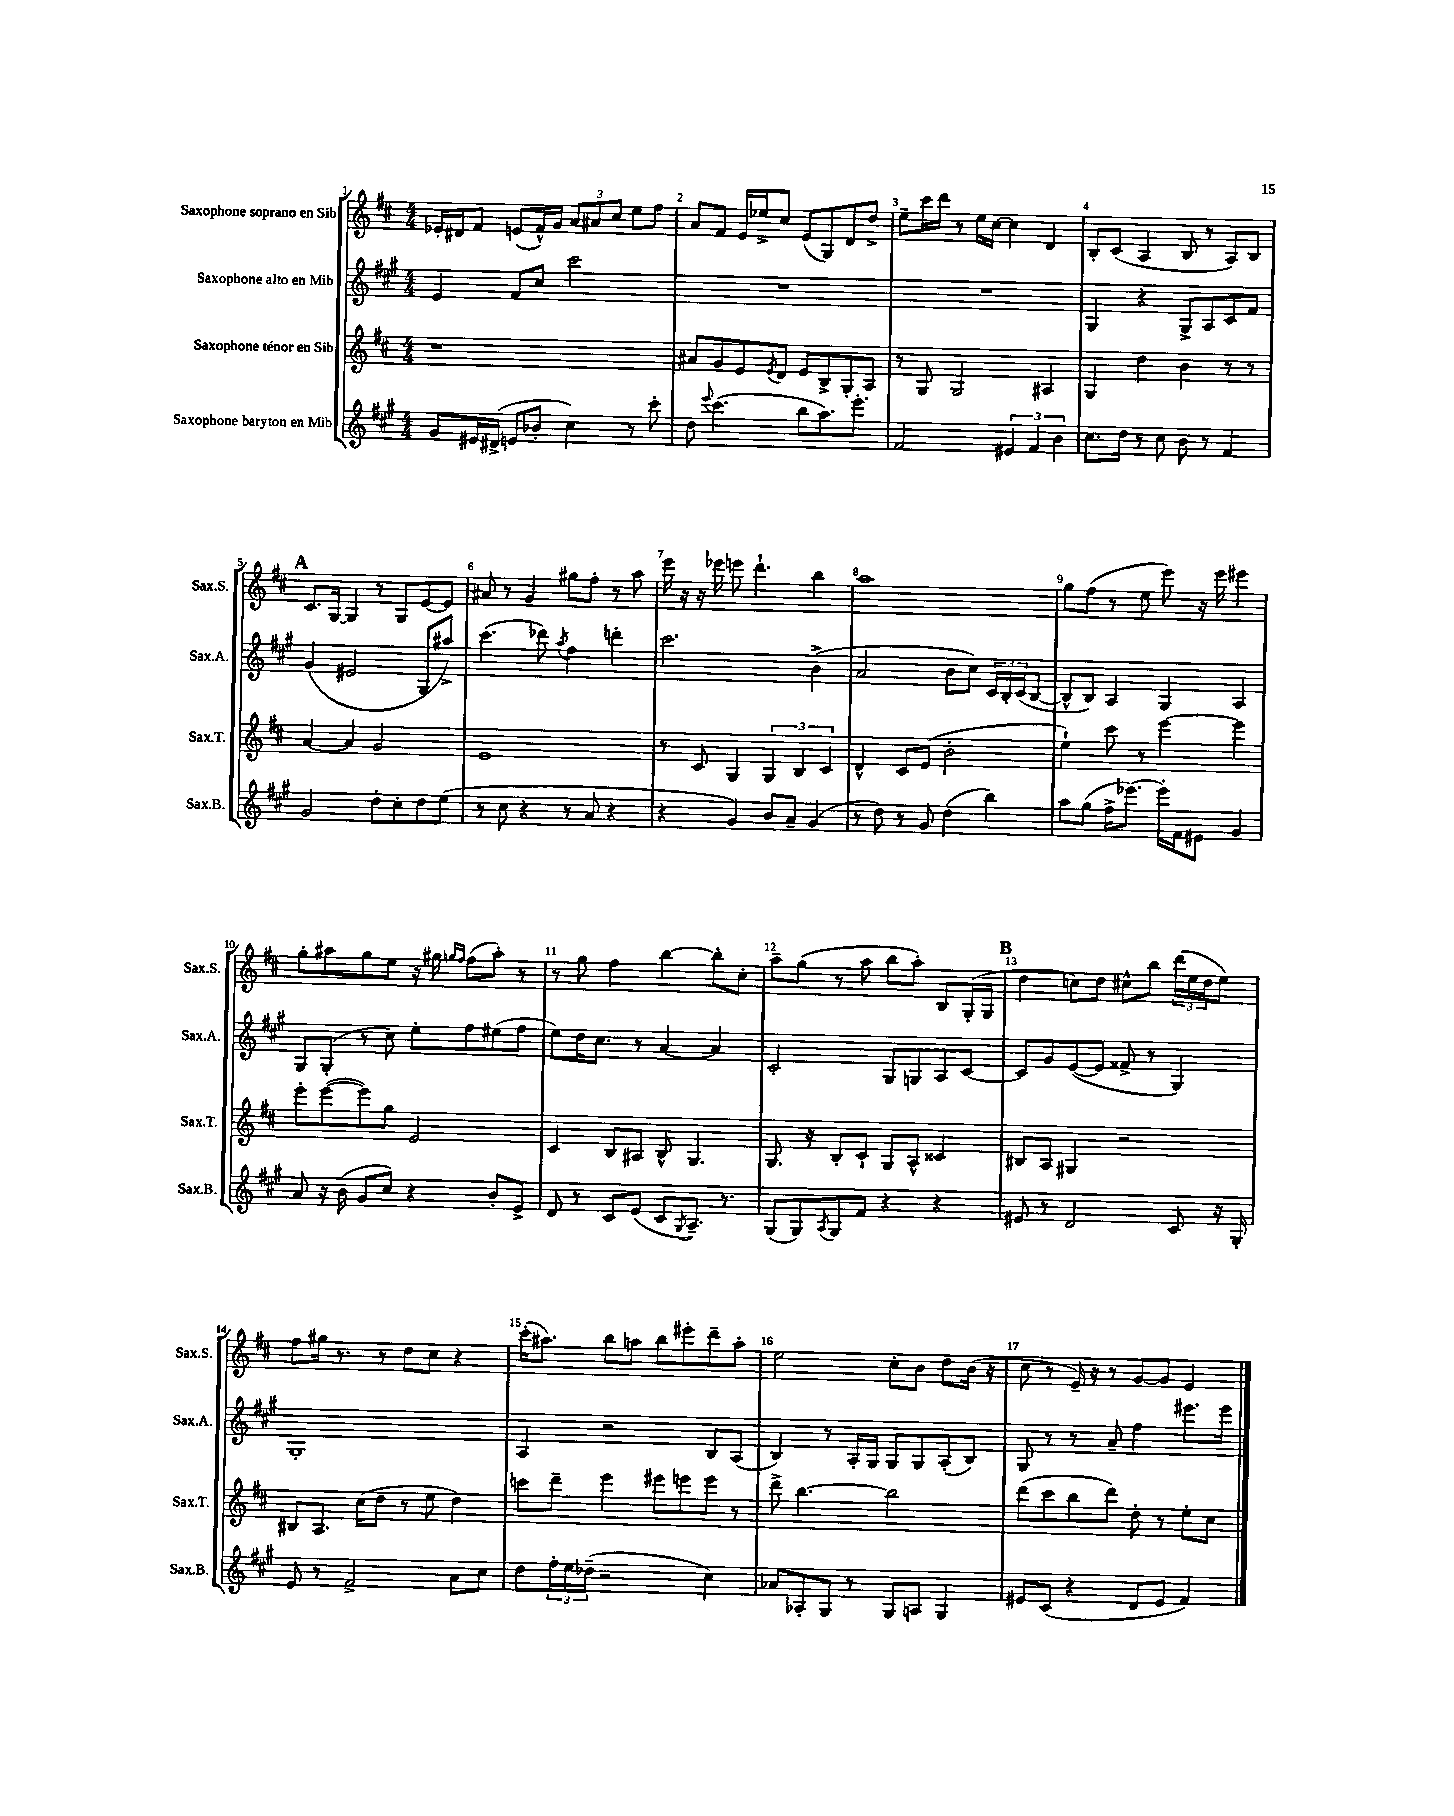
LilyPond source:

<<
\new StaffGroup <<
\new Staff = "s0" \with { instrumentName = "Saxophone soprano en Sib" shortInstrumentName = "Sax.S." } {
    \clef treble \key d \major \numericTimeSignature \time 4/4
    ees'16-. dis'16 fis'8 e'8( fis'16-^) g'16 \tuplet 3/2 { a'8 ais'8 cis''8 } e''8 fis''8 |
    a'8 fis'8 e'16 ees''16-> cis''8 e'8( g8) d'8 d''8-> |
    e''8-- cis'''16 d'''16 r8 e''16 cis''16~ cis''4 d'4 |
    b8-. cis'8( a4 b8 r8 a8) b8 |
    \mark \markup { \bold "A" } cis'8. g16~ g4 r8 g8 e'8~ e'8 |
    ais'8 r8 g'4 gis''8 fis''8-. r8 a''8 |
    e'''16 r16 r16 ees'''16 e'''8 d'''4.-! b''4 |
    a''1 |
    g''8 fis''8( r8 e''8 e'''8) r16 e'''16 eis'''4 |
    g''8-. ais''8 g''8 e''8 r16 gis''16 \grace { g''16 fis''16 } fis''8( ais''8-.) r8 |
    r8 g''8 fis''4 b''4~ b''8-. cis''8-. |
    a''8-- g''8( r8 a''8 b''8 a''8-.) b8 g16-.( g16 |
    \mark \markup { \bold "B" } d''4 c''8) d''8 cis''8-^ b''8 \tuplet 3/2 { d'''16( e''16 d''16 } e''8) |
    fis''8 gis''16 r8. r8 d''8 cis''8 r4 |
    cis'''16-.( ais''8.) b''8 a''8 b''8 eis'''8-. d'''8-- a''8-. |
    e''2 cis''8-. b'8 d''8 b'16( r16 |
    cis''8 r8 e'16--) r16 r8 g'8~ g'8 e'4 \bar "|." |
}
\new Staff = "s1" \with { instrumentName = "Saxophone alto en Mib" shortInstrumentName = "Sax.A." } {
    \clef treble \key a \major \numericTimeSignature \time 4/4
    e'4 fis'8 cis''8 cis'''2 |
    R1 |
    R1 |
    gis4 r4 gis8-> a8 cis'8 fis'8 |
    \mark \markup { \bold "A" } gis'4( eis'2 gis8 ais''8->) |
    cis'''4.( des'''8) \acciaccatura { a''8 } fis''4 d'''4-. |
    cis'''2. b'4->( |
    a'2 b'8 cis''8) \tuplet 3/2 { cis'16 b16-. cis'16( } b8~ |
    b8-^ b8) a4 gis4 a4 |
    gis8 gis8-.( r8 cis''8) e''8-. fis''8 eis''8( fis''8 |
    e''8) d''16 cis''8. r8 a'4~ a'4 |
    cis'2-. gis8 g8 a8 cis'8~ |
    \mark \markup { \bold "B" } cis'8 gis'8 e'8~( e'8 fisis'8-> r8 gis4) |
    gis1-. |
    a4 r2 b8 a8( |
    b4) r8 a16-. gis16 gis8 gis8 a8-.( b8) |
    gis8 r8 r8 a'8-- fis''4 eis'''8. eis'''16 \bar "|." |
}
\new Staff = "s2" \with { instrumentName = "Saxophone ténor en Sib" shortInstrumentName = "Sax.T." } {
    \clef treble \key d \major \numericTimeSignature \time 4/4
    r1 |
    ais'8 g'8 e'8 \acciaccatura { e'8 } d'8 e'8 b8-> g8-. a8 |
    r8 g8 g2 ais4 |
    g4 d''4 b'4 r8 r8 |
    \mark \markup { \bold "A" } a'4~ a'4 g'2 |
    e'1 |
    r8 cis'8 g4 \tuplet 3/2 { g4 b4 cis'4 } |
    d'4-^ cis'8 e'8( b'2-. |
    e''4-!) cis'''8 r8 e'''4~ e'''4 |
    e'''8-. e'''8~( e'''8) g''8 e'2 |
    cis'4 b8 ais8 b8-^ g4. |
    g8. r16 b8-. cis'8-! g8 a8-^ cisis'4 |
    \mark \markup { \bold "B" } bis8 a8 gis4 r2 |
    bis8 a8. cis''16( d''8 r8 e''8 d''4) |
    c'''8 d'''8-- e'''4 eis'''8 e'''8 e'''8 r8 |
    d'''8-> b''4.~ b''2 |
    d'''8( cis'''8 b''8 d'''8) d''8-. r8 e''8-. cis''8 \bar "|." |
}
\new Staff = "s3" \with { instrumentName = "Saxophone baryton en Mib" shortInstrumentName = "Sax.B." } {
    \clef treble \key a \major \numericTimeSignature \time 4/4
    gis'8 eis'16 dis'16->( e'8 bes'8-. cis''4) r8 cis'''8-. |
    d''8 \appoggiatura { e'''8 } cis'''4.( b''8 a''8.) e'''8.-. |
    fis'2 \tuplet 3/2 { eis'4 fis'4 b'4 } |
    cis''8. d''16 r8 cis''8 b'8 r8 fis'4 |
    \mark \markup { \bold "A" } gis'2 d''8-. cis''8-. d''8 e''8( |
    r8 cis''8 r4 r8 a'8 r4 |
    r4 gis'4) b'8 a'8-- gis'4( |
    r8 d''8) r8 gis'8 d''4( b''4) |
    a''8 gis''8( fis''16-> ees'''8.~) ees'''16-. fis'16 eis'8 gis'4 |
    a'8 r16 b'16( gis'8 cis''8) r4 b'8-. e'8-> |
    d'8 r8 cis'8 e'8( cis'8 \acciaccatura { gis8 } a8.--) r8. |
    gis8( gis8) \acciaccatura { a8 } gis8 fis'8 r4 r4 |
    \mark \markup { \bold "B" } eis'8 r8 d'2 cis'8 r16 gis16-. |
    e'8 r8 fis'2-> a'8 cis''8 |
    d''8 \tuplet 3/2 { fis''16-. e''16 des''16--( } r2 cis''4) |
    aes'8 aes8-. gis8 r8 gis8 a8 gis4 |
    eis'8 cis'8( r4 d'8 eis'8 fis'4) \bar "|." |
}
>>
>>
\layout { \context { \Score \override BarNumber.break-visibility = ##(#f #t #t) barNumberVisibility = #all-bar-numbers-visible } }
